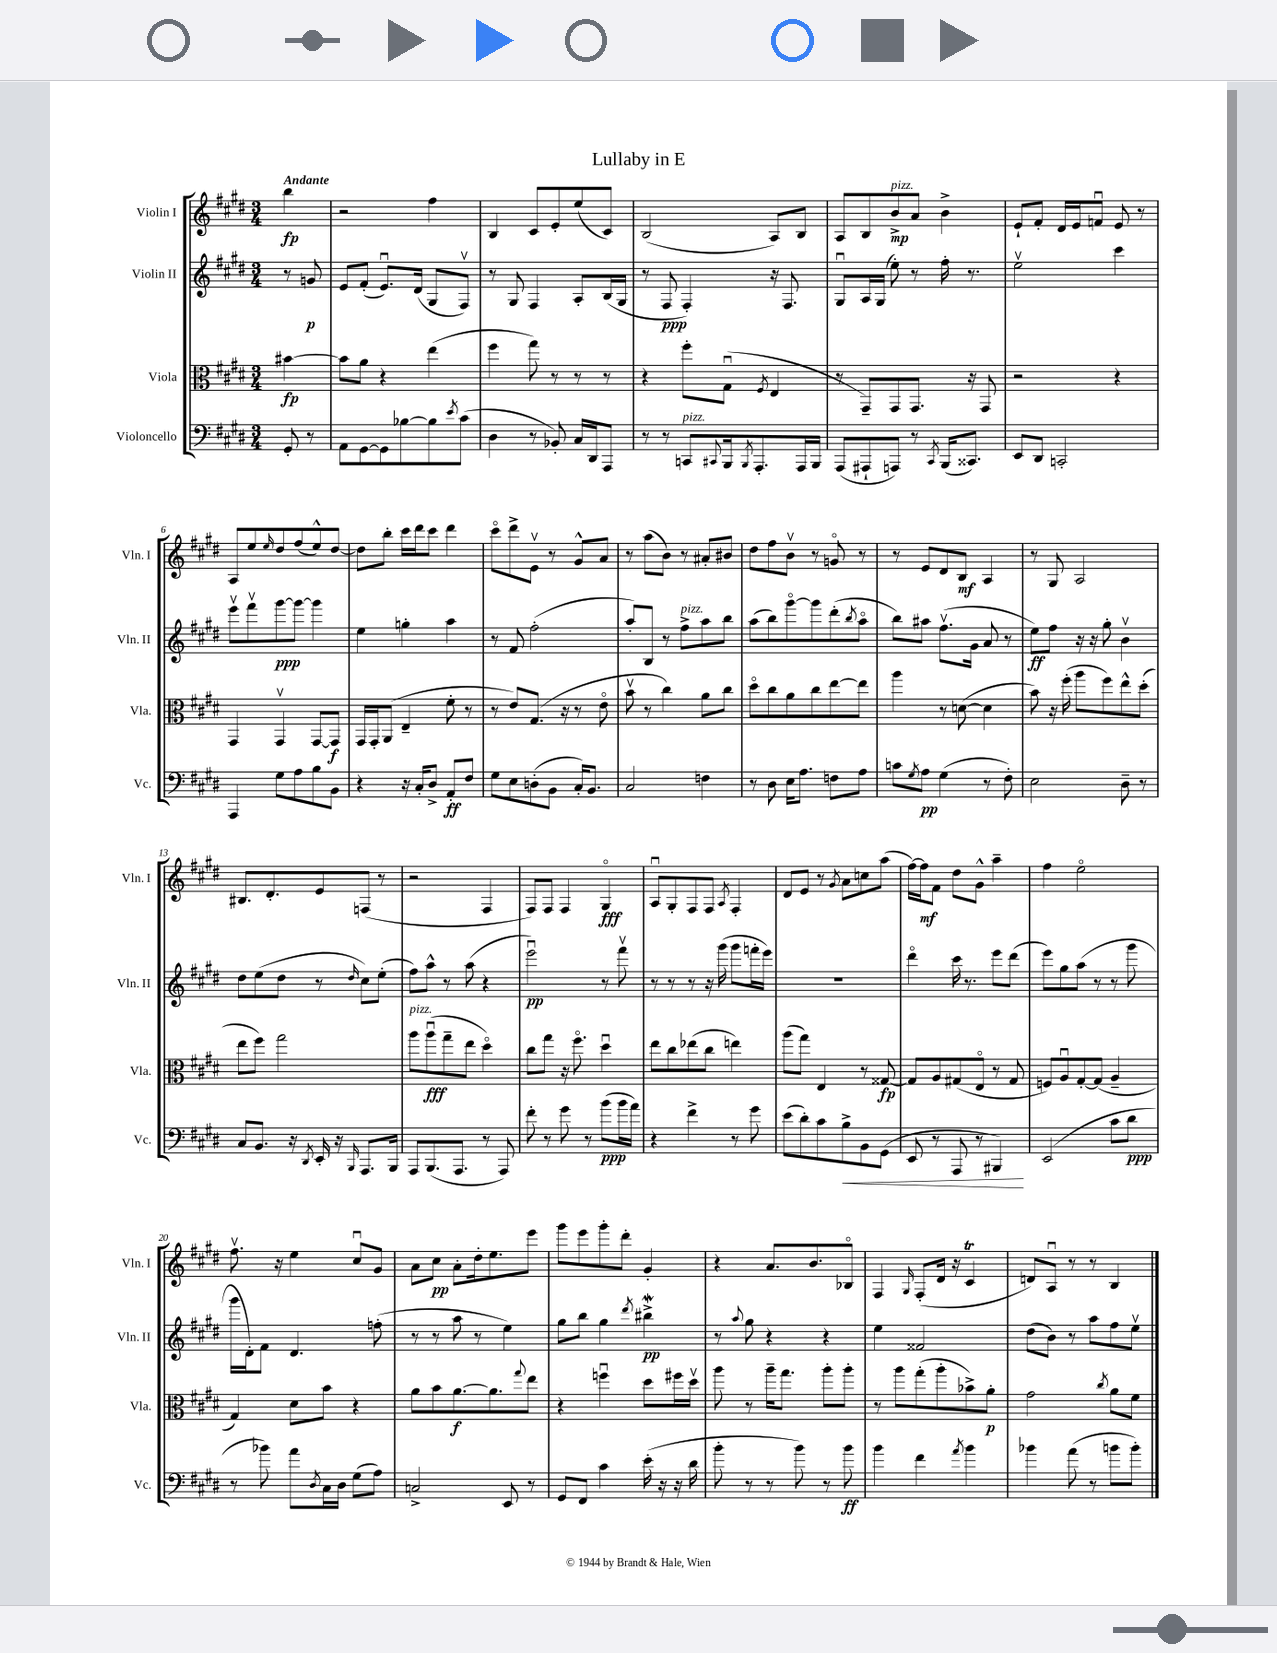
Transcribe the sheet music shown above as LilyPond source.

\header { title = "Lullaby in E" }
<<
\new StaffGroup <<
\new Staff = "s0" \with { instrumentName = "Violin I" shortInstrumentName = "Vln. I" } {
    \clef treble \key e \major \numericTimeSignature \time 3/4 \partial 4 \tempo "Andante"
    b''4\fp |
    r2 fis''4 |
    b4 cis'8 e'8-. e''8( cis'8) |
    b2( a8) b8 |
    a8 b8 b'8->\mp^\markup { \italic "pizz." } a'8 b'4-> |
    e'8-! fis'8-. dis'16 e'16 f'8\downbow e'8 r8 |
    a8 e''8 \grace { e''16 } dis''8 fis''8( e''8-^) dis''8~ |
    dis''8 b''8-. cis'''16 dis'''16 cis'''8 dis'''4 |
    cis'''8\flageolet dis'''8-> e'8\upbow r8 gis'8-^ a'8 |
    r8 a''8( b'8) r8 ais'8-. bis'8 |
    dis''8 fis''8 b'8\upbow r8 g'8\flageolet r8 |
    r8 e'8 dis'8 b8\mf a4 |
    r8 gis8 a2 |
    bis8. dis'8.-. e'8 f8( r8 |
    r2 fis4 |
    fis8) fis8 fis4 gis4\flageolet\fff |
    a8\downbow gis8-. fis8 fis8 \acciaccatura { a8 } fis4-. |
    dis'8 e'8 r8 \acciaccatura { gis'8 } a'8 c''8 a''8( |
    fis''16~) fis''16\mf fis'8 dis''8 gis'8-^ a''4-- |
    fis''4 e''2\flageolet |
    fis''8.\upbow r16 e''4 cis''8\downbow gis'8 |
    a'8 cis''8\pp a'8-. dis''16-. e''8. e'''8 |
    gis'''8 e'''8 gis'''8-. dis'''8-. gis'4-. |
    r4 a'8. b'8. bes8\flageolet |
    fis4 \grace { gis16 } fis8-.( dis'16 r16 cis'4\trill |
    d'8) a8\downbow r8 r8 b4 \bar "|." |
}
\new Staff = "s1" \with { instrumentName = "Violin II" shortInstrumentName = "Vln. II" } {
    \clef treble \key e \major \numericTimeSignature \time 3/4 \partial 4
    r8 g'8\p |
    e'8 fis'8-.( e'8.\downbow) dis'16( gis8 fis8\upbow) |
    r8 gis8 fis4 a8-. b16( gis16 |
    r8 fis8\ppp fis4-.) r16 fis8. |
    gis8\downbow a16 gis16( e''8-.) r8 fis''16-. r8. |
    e''2\upbow cis'''4 |
    e'''8\upbow fis'''8\upbow gis'''8~\ppp gis'''8~ gis'''4 |
    e''4 g''4-. a''4 |
    r8 fis'8 fis''2-.( |
    a''8-.) b8 r8 fis''8->^\markup { \italic "pizz." } a''8 b''8 |
    a''8( b''8) gis'''8~\flageolet gis'''8 dis'''8-.( \acciaccatura { b''8 } a''8\flageolet |
    b''8) ais''8 fis''8.\upbow( gis'16 a'8 r8 |
    e''8\ff) fis''8 r16 r16 gis''8-. b'4\upbow |
    dis''8 e''8( dis''8 r8 \grace { dis''16 } cis''8) e''8-.( |
    fis''8) a''8-^ r8 a''8( r4 |
    e'''2\downbow\pp) r8 fis'''8\upbow |
    r8 r8 r8 r16 gis'''16( gis'''8 f'''16-. e'''16) |
    R2. |
    dis'''4\flageolet cis'''16 r8. e'''8 dis'''8( |
    e'''8) gis''8 a''8( r8 r8 gis'''8 |
    gis'''16 dis'16-.) fis'8 dis'4. f''8-.( |
    r8 r8 a''8 r8 e''4) |
    gis''8 b''8 gis''4 \acciaccatura { dis'''8 } bis''4->\mordent\pp |
    r8 \appoggiatura { a''8 } gis''8 r4 r4 |
    e''4 fisis'2 |
    dis''8( b'8) r8 a''8 fis''8 e''8\upbow \bar "|." |
}
\new Staff = "s2" \with { instrumentName = "Viola" shortInstrumentName = "Vla." } {
    \clef alto \key e \major \numericTimeSignature \time 3/4 \partial 4
    bis'4~\fp |
    bis'8 a'8 r4 e''4( |
    fis''4 gis''8) r8 r8 r8 |
    r4 fis''8-. gis8\downbow( \acciaccatura { fis8 } e4 |
    r8 gis,8--) gis,8 gis,8. r16 gis,8 |
    r2 r4 |
    gis,4 gis,4\upbow gis,8~ gis,8\f |
    gis,16 gis,16-. a,8( e4-- fis'8-. r8 |
    r8 e'8) gis8.( r16 r8 e'8\flageolet |
    b'8\upbow r8 cis''4) a'8 cis''8 |
    dis''8\flageolet cis''8 a'8 cis''8 e''8~ e''8 |
    a''4 r8 d'8~( d'4 |
    b'8) r16 fis''16-.( a''8 fis''8) e''8-^ dis''8-.( |
    e''8 fis''8) gis''2 |
    a''8^\markup { \italic "pizz." } a''8\downbow\fff( gis''8-- e''8 dis''4\flageolet) |
    cis''8 gis''8 r16 fis''8.\flageolet dis''4\downbow |
    e''8 cis''8 ees''8( cis''8 e''4) |
    a''8( gis''8) e4 r8 gisis8~\fp |
    gisis8 a8 gis8( e8\flageolet r8 gis8 |
    f8) a8\downbow gis8~-. gis8( a4-- |
    gis4) dis'8 b'8 r4 |
    a'8 b'8 a'8.~\f a'8. \appoggiatura { gis''8 } e''8 |
    r4 f''4\downbow dis''8 fis''16 dis''16\upbow |
    a''8 r8 a''16-- gis''8. a''8-. a''8-. |
    r8 a''8 gis''8-.( a''8-. bes'8->) a'8-.\p |
    gis'2 \acciaccatura { cis''8 } a'8 fis'8 \bar "|." |
}
\new Staff = "s3" \with { instrumentName = "Violoncello" shortInstrumentName = "Vc." } {
    \clef bass \key e \major \numericTimeSignature \time 3/4 \partial 4
    gis,8-. r8 |
    a,8 gis,8~ gis,8 bes8~ bes8 \acciaccatura { e'8 } cis'8( |
    dis4 r8 bes,8-.) cis16 dis,16 a,,8 |
    r8 r8 c,8^\markup { \italic "pizz." } \appoggiatura { cis,8 } b,,16 \acciaccatura { b,,8 } a,,8.-. a,,16 b,,16 |
    a,,8( ais,,8-! a,,8) r8 \acciaccatura { cis,8 } b,,16( cisis,8.) |
    e,8 dis,8 c,2-. |
    a,,4 gis8 a8 b8 b,8 |
    r4 r16 cis16-. dis8-> a,8-.\ff fis8 |
    gis8 e8 d8-.( b,8 cis16-.) b,8. |
    cis2 f4 |
    r8 dis8 e16 a8. f8 a8 |
    c'8 \acciaccatura { gis8 } a8\pp gis4( r8 fis8-.) |
    e2 dis8-- r8 |
    cis8 b,8. r16 \acciaccatura { dis,8 } e,16-. r16 \grace { b,,16 } a,,8. b,,16 |
    a,,8 b,,8.( a,,8. r8 a,,8) |
    fis'8-. r8 gis'8 r8 b'8\ppp( b'16 a'16) |
    r4 fis'4-> r8 gis'8 |
    e'8( dis'8-.) cis'8 b8->\< b,8 gis,8( |
    e,8 r8 a,,8 r8 bis,,4\!) |
    e,2( cis'8 dis'8\ppp |
    r8 bes'8) a'8 \acciaccatura { dis8 } cis16 dis16 gis8( a8) |
    c2-> e,8 r8 |
    gis,8 fis,8 cis'4 e'16-.( r16 r16 dis'16 |
    b'8-. r8 r8 b'8) r8 b'8\ff |
    b'4 fis'4 \acciaccatura { a'8 } b'4 |
    bes'4 a'8( r8 b'8 b'8-.) \bar "|." |
}
>>
>>
